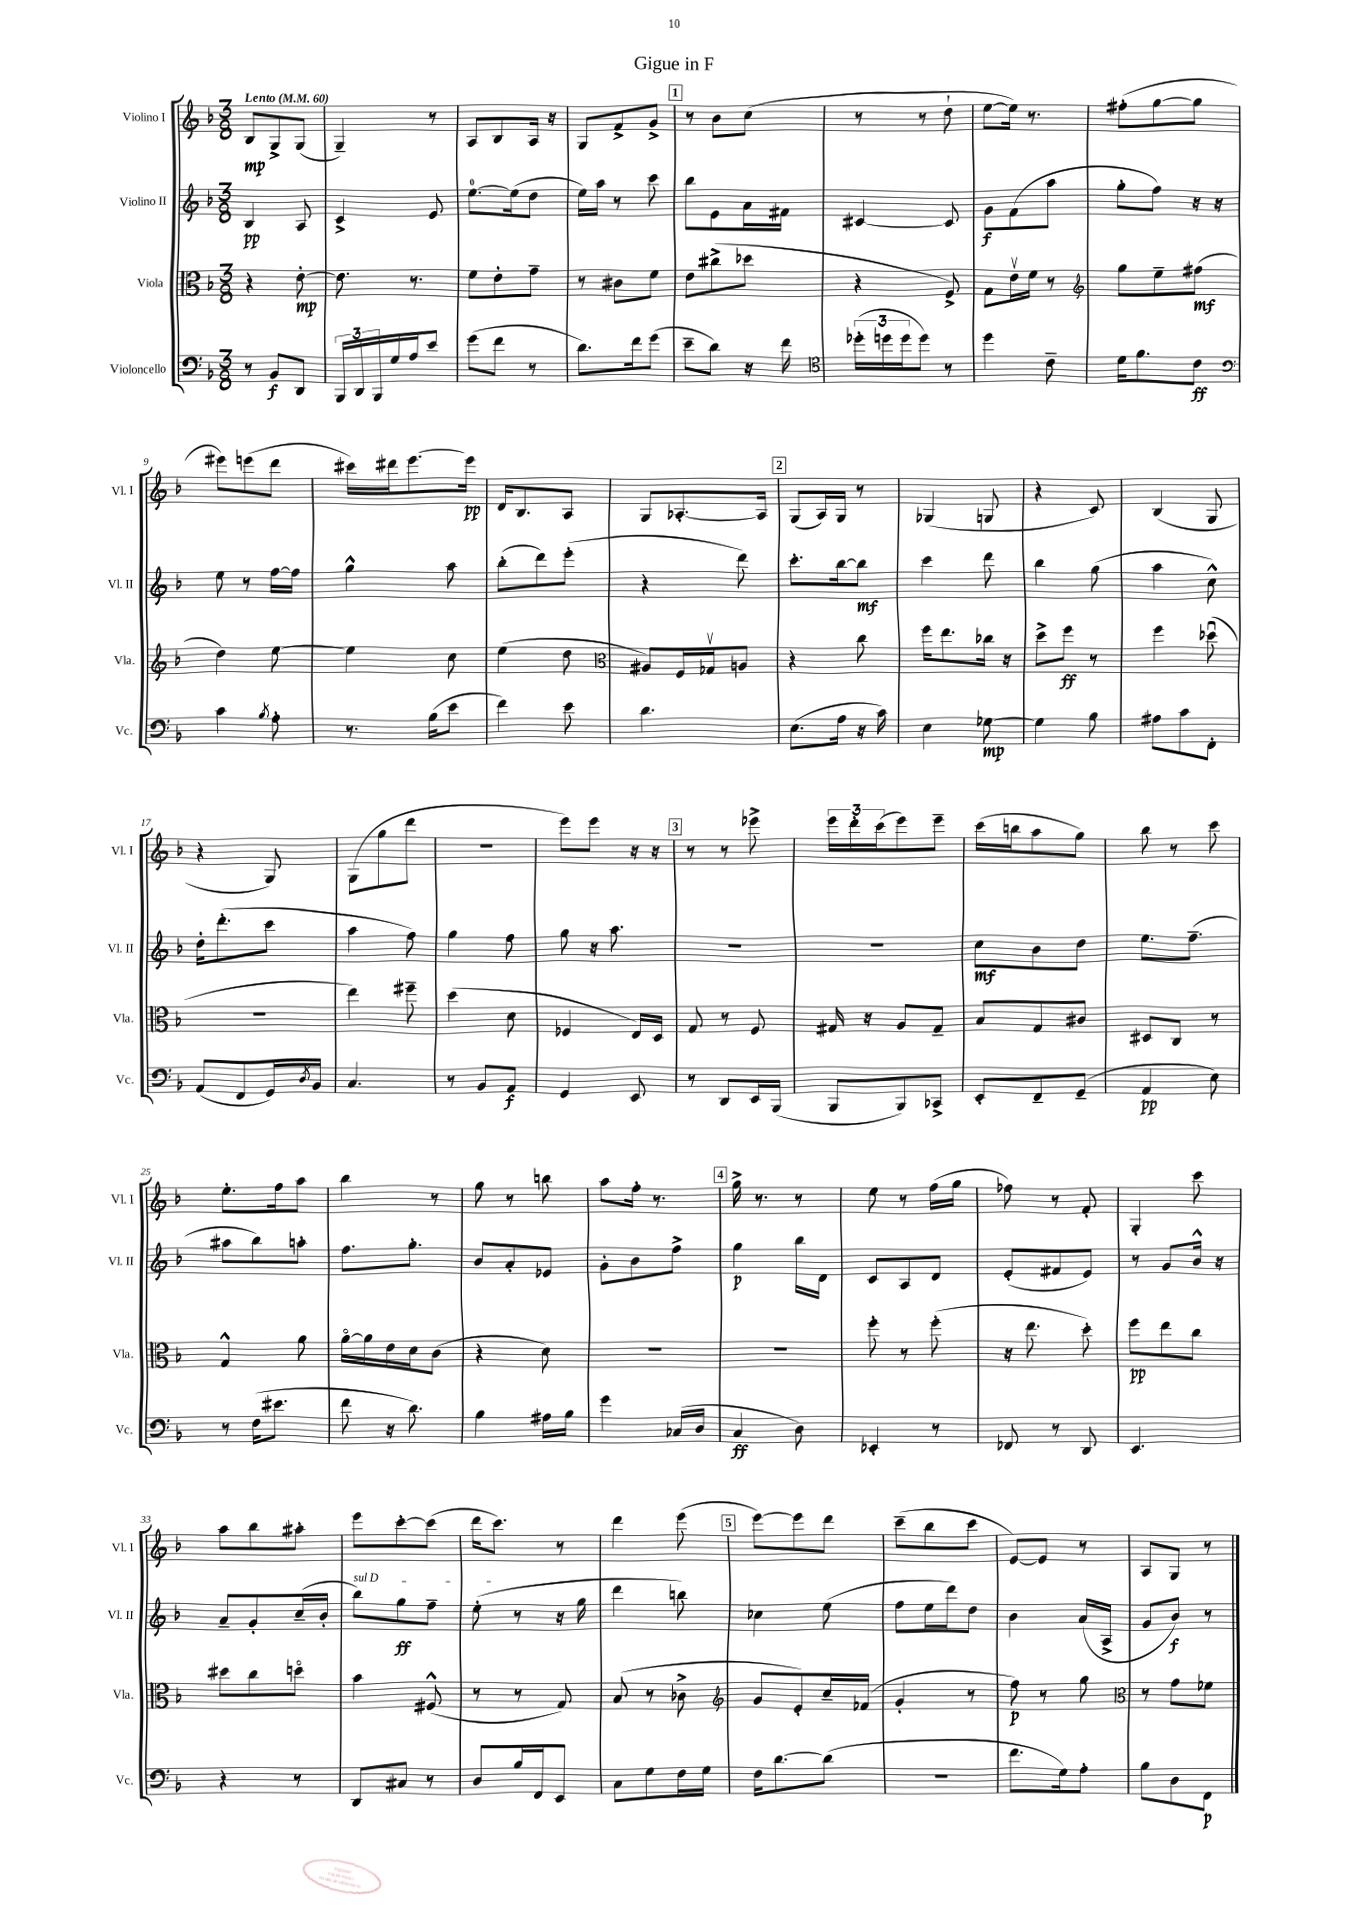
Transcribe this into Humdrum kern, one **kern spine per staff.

**kern	**kern	**kern	**kern
*staff4	*staff3	*staff2	*staff1
*clefF4	*clefC3	*clefG2	*clefG2
*k[b-]	*k[b-]	*k[b-]	*k[b-]
*M3/8	*M3/8	*M3/8	*M3/8
*MM60	*MM60	*MM60	*MM60
8r	4r	4B-	8B-
8BB-	.	.	8G^
8DD	[8e'	8A	(8G
=	=	=	=
24BBB-	8.e]	4c^	4G~)
24DD	.	.	.
24BBB-	.	.	.
16G	.	.	.
16A	8.r	.	.
8e	.	8e	8r
=	=	=	=
(8g	8f	[8.ee	8A
8f	8e'	.	8B-
.	.	(16ee]	.
8r	8g~	8dd	16A
.	.	.	16r
=	=	=	=
8.d)	8r	16ee)	8G
.	.	16aa	.
.	8c#	8r	8f^
16f	.	.	.
(8g	8f	8ccc	8g^
=	=	=	=
8e~	8e	8bb-	8r
8d)	(8cc#^	8e	8b-
16r	8dd-	16a	(8cc
16f	.	16f#	.
=	=	=	=
*clefC4	*	*	*
(24dd-'	4r	[4c#	8r
24dd	.	.	.
24dd	.	.	.
8dd)	.	.	8r
8r	8F^)	8c#]	8dd`
=	=	=	=
4dd	8G	8g	[8ee
.	16ev	(8f	16ee])
.	16f	.	8.r
8c~	8r	8aa	.
=	=	=	=
*	*clefG2	*	*
16d	8gg	8gg'	(8ff#'
8.f	.	.	.
.	8ee~	8ff)	[8gg
8c	(8ff#	16r	8gg]
.	.	16r	.
=	=	=	=
*clefF4	*	*	*
4c	4dd)	8ee	8eee#)
.	.	8r	(8eee
8qB-	.	.	.
8A'	[8ee	[16ff	8ddd
.	.	16ff]	.
=	=	=	=
8.r	4ee]	4gg^^	16ccc#)
.	.	.	16ddd#
.	.	.	[8.eee
(16B-	.	.	.
8e	8cc	8aa	.
.	.	.	16eee]
=	=	=	=
4f)	(4ee	(8bb-'	16d
.	.	.	8.B-
.	.	8ddd)	.
8e	8dd	(8eee'	8A
=	=	=	=
*	*clefC3	*	*
4.d	8A#)	4r	8G
.	16F	.	[8.A-'
.	16G-v	.	.
.	8A	8ddd)	.
.	.	.	16A-]
=	=	=	=
(8.E	4r	8.ccc'	(8G
.	.	.	16A)
16A	.	[16bb-	16G
16r	8cc	8bb-]	8r
16c)	.	.	.
=	=	=	=
4E	16ff	4ccc	(4G-
.	8.ee	.	.
[8G-	16cc-	8ddd	8G
.	16r	.	.
=	=	=	=
4G-]	8dd^	4bb-	4r
.	8ff	.	.
8B-	8r	(8gg	8c)
=	=	=	=
8A#	4ff	4aa	(4B-
8c	.	.	.
8FF'	(8dd-u	8cc^^)	8G
=	=	=	=
(8AA	4.r	16dd'	4r
.	.	(8.ddd'	.
8FF	.	.	.
16GG)	.	8ccc	8G)
8qD	.	.	.
16BB-	.	.	.
=	=	=	=
4.C	4ee)	4aa	(8G
.	.	.	8gg
.	8ff#~	8ff)	8ddd
=	=	=	=
8r	(4dd	4gg	4.r
8BB-	.	.	.
8AA	8d	8ff	.
=	=	=	=
4GG	4F-	8gg	8eee)
.	.	16r	8eee
.	.	8.aa	.
8EE	16E)	.	16r
.	16D	.	16r
=	=	=	=
8r	8G	4.r	8r
8DD	8r	.	8r
16EE	8F	.	8eee-^
(16BBB-	.	.	.
=	=	=	=
8BBB-	16G#	4.r	24eee
.	.	.	24ddd'
.	16r	.	.
.	.	.	(24ccc
8BBB-)	8A	.	8eee)
8CC-^	8G#~	.	8eee~
=	=	=	=
8EE'	8B-	8cc	(16ccc
.	.	.	16bb
8FF~	8G	8b-	8aa
(8GG~	8c#	8dd	8gg)
=	=	=	=
4AA	8D#	8.ee	8bb-
.	8C	.	8r
.	.	(8.ff~	.
8E)	8r	.	8ccc
=	=	=	=
8r	4G^^	8aa#	8.ee'
(16F	.	8bb-)	.
8.e#	.	.	16ff
.	8a	8aa'	8aa
=	=	=	=
8f	[16ao	8.ff	4bb-
.	16a]	.	.
16r	16e	.	.
8.d)	16d	8.gg'	.
.	(8c	.	8r
=	=	=	=
4B-	4r	8b-	8gg
.	.	8a'	8r
16A#	8d)	8e-	8bb
16B-	.	.	.
=	=	=	=
4g	4.r	8g'	8aa
.	.	8b-	16ff'
.	.	.	8.r
(16C-	.	8ff^	.
16D	.	.	.
=	=	=	=
4C	4.r	4gg	16gg^
.	.	.	8.r
8D)	.	16bb-	8r
.	.	16d	.
=	=	=	=
4EE-'	8ff'	8c	8ee
.	8r	8A	8r
8r	(8ff'	8d	(16ff
.	.	.	16gg
=	=	=	=
8FF-	16r	(8e'	8ff-)
.	8.ee	.	.
8r	.	8f#	8r
8DD	8dd')	8e)	8f'
=	=	=	=
4.EE	8ff	8r	4G'
.	8ee	8g	.
.	8cc	16b-^^	8ccc
.	.	16r	.
=	=	=	=
4r	8dd#	8a~	8aa
.	8cc	8g'	8bb-
8r	8ddo	(16cc~	8aa#'
.	.	16b-'	.
=	=	=	=
8DD	4b-	8bb-)	8eee
8C#	.	8gg	[8ccc'
8r	(8F#^^	8ff~	(8ccc]
=	=	=	=
8D	8r	(8ee'	16ddd
.	.	.	8.ccc)
16B-	8r	8r	.
16FF	.	.	.
8EE	8G)	16r	8r
.	.	16gg	.
=	=	=	=
8C	(8B-	4ddd	4ddd
8G	8r	.	.
16F	8c-^	8bb)	(8eee
16G	.	.	.
=	=	=	=
*	*clefG2	*	*
16F	8g	4cc-	[8eee)
[8.d	.	.	.
.	8e')	.	8eee]
(8d]	16cc~	(8ee	8ddd
.	(16f-	.	.
=	=	=	=
4.r	4g'	8ff	(8ccc~
.	.	16ee	8bb-
.	.	16ddd)	.
.	8r	8dd	8ccc
=	=	=	=
8.f	8ff)	4b-	[8e)
.	8r	.	8e]
16G)	.	.	.
8A'	8gg	(16a	8r
.	.	16A^	.
=	=	=	=
*	*clefC3	*	*
8B-	8r	8g	8A
8D	8g	8b-)	8G
8FF	8f-	8r	8r
==	==	==	==
*-	*-	*-	*-
